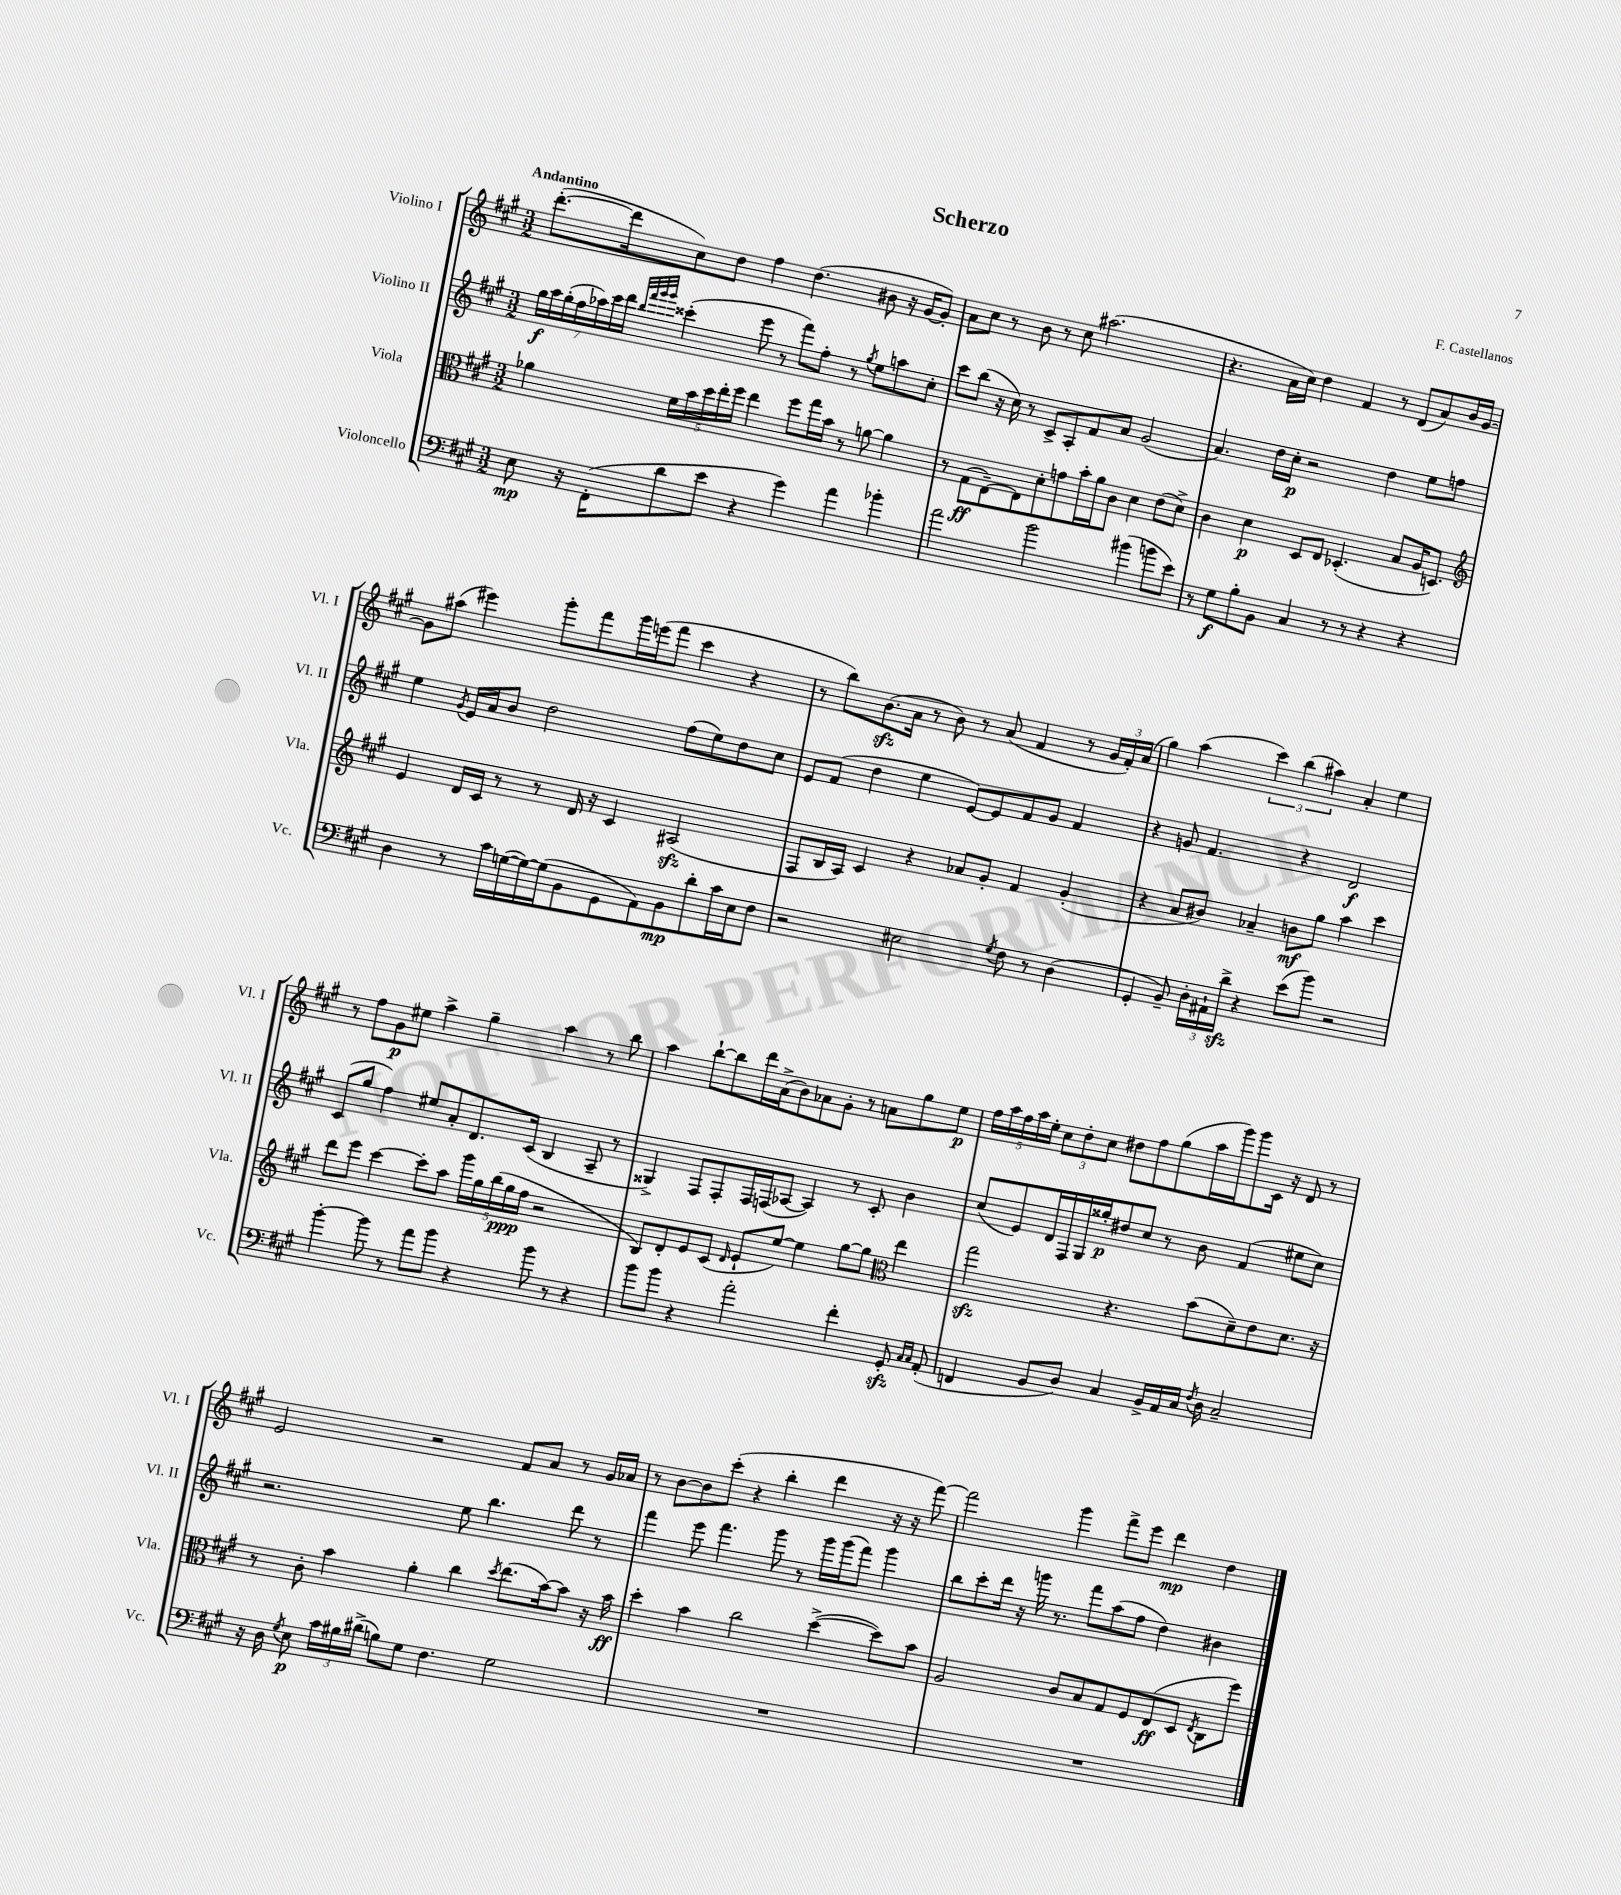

**kern	**kern	**kern	**kern
*staff4	*staff3	*staff2	*staff1
*clefF4	*clefC3	*clefG2	*clefG2
*k[f#c#g#]	*k[f#c#g#]	*k[f#c#g#]	*k[f#c#g#]
*M3/2	*M3/2	*M3/2	*M3/2
8E	4a-	28gg#	([8.ddd'
.	.	28aa	.
.	.	(28gg#'	.
.	.	28ff#	.
16r	.	.	.
.	.	28aa-)	.
.	.	28ccc#	.
(16FF#'	.	.	16ddd]
.	.	28ddd	.
.	.	32qqbb	.
.	.	32qqfff#	.
.	.	32qqggg#	.
.	.	32qqggg#	.
8d	20f#	(4ccc##'	8cc#)
.	20b	.	.
.	20dd	.	.
8e	.	.	8dd
.	20ee'	.	.
.	20ff#	.	.
4r	4ee	8eee	4ff#
.	.	8r	.
4g#)	8ff#	8fff#)	(4.dd
.	16gg#	8ff#'	.
.	16b	.	.
4a	8r	8r	.
.	.	8qgg#	.
.	[8a	8ee	8b#
4b-'	4a]	8aa	16r
.	.	.	[16g#
.	.	8cc#'	8g#'])
=	=	=	=
2a	8r	8ccc#	8a
.	(8G#	(8bb	8cc#
.	[8E~)	16r	8r
.	.	16cc#)	.
.	8E]	8r	8b
2b	8d'	8c#^	8r
.	8g	8A'	8cc#
.	16b'	8f#	(2.aa#
.	16a	.	.
.	8c#	8a	.
(4b#	4d	(2g#	.
8b	(8e	.	.
8e)	8d^)	.	.
=	=	=	=
8r	4c#	4.a)	4.r
8G#	.	.	.
8B'	4d	.	.
8BB	.	16dd	16a
.	.	16cc#'	16cc#)
4C#	8D	2r	4dd
.	8E	.	.
8r	(4.D-'	.	4f#
8r	.	.	.
4r	.	4dd	8r
.	8B	.	(8d
4r	16A	8ee	8a)
.	8.D)	.	.
.	.	8ff	16b
.	.	.	[16g#
=	=	=	=
*	*clefG2	*	*
4D	4e	4ee	8g#]
.	.	.	(8aa#
.	.	8qg#	.
8r	16d	16e	4eee#)
.	16c#	16a	.
16c#	8r	8b	.
([16G	.	.	.
16G_)	8r	2dd	8ggg#'
(16G]	.	.	.
8BB	16d	.	8fff#
.	16r	.	.
8GG#	4c#	.	16ggg#
.	.	.	(16eee
8AA)	.	.	8fff#
8BB	(2A#	(8ff#	4ccc#
8d'	.	8ee)	.
16c#	.	8dd	4r
16E	.	.	.
8F#	.	8cc#	.
=	=	=	=
2r	8F#	8e	8r
.	16B	(8f#	8bb)
.	16A)	.	.
.	4c#	4dd	(8.b
.	.	.	16a
2E#	4r	4ee	8r
.	.	.	8b)
.	8a-	[8e)	8r
.	8g#'	8e]	(8a
8qG#	.	.	.
8F#	4f#	8f#	4f#
8r	.	8g#	.
(4D	(4g#'	4f#	8r
.	.	.	24g#
.	.	.	24f#')
.	.	.	(24a
=	=	=	=
4GG#'	4r	4r	4gg#)
8BB~)	8a	8g	(4aa
24D'	8b#)	4.f#	.
24AA#`	.	.	.
24d^	.	.	.
4r	4a-~	.	6ccc#)
.	.	.	(6bb
(8e	8b	4r	.
.	.	.	6aa#)
8b)	8gg#	.	.
2r	4aa	2d	4a'
.	4ccc#	.	4ee
=	=	=	=
[4b'	8ddd	(8c#	8r
.	8eee	8gg#	8ff#
8b]	[4ccc#	4ff#)	8g#
8r	.	.	8ee#
8a	8ccc#']	8ee#	4aa^
8b	8aa	8a'	.
4r	20ggg#	8.d	4gg#~
.	20gg#	.	.
.	(20bb	.	.
.	20gg#	.	.
.	.	(16c#	.
.	20ff#	.	.
8b	2r	4B	4aa
8r	.	.	.
4r	.	8A~	8r
.	.	8r	8bb
=	=	=	=
8b	8B)	4G##^)	4aa
8b	8d'	.	.
4r	8e	8F#	[8bb`
.	(8c#	8F#'	8bb]
.	16qqd	.	.
2a'	8e`	16F#	16ddd
.	.	(16F	(16a^
.	[8ee)	[8A-	8b)
.	4ee]	4A-])	8a-
.	.	.	8g#'
4f#'	[8gg#	8r	8r
.	8gg#]	8c#'	8a
*	*clefC3	*	*
8GG#'	4ee	4b	8gg#
16qqC#	.	.	.
16qqC#	.	.	.
(8AA'	.	.	8ee
=	=	=	=
4FF	2gg#	(8cc#	20ff#
.	.	.	20aa
.	.	.	20ff#
.	.	8e)	.
.	.	.	20aa
.	.	.	20ee'
8BB	.	16d	12cc#
.	.	16F#	.
.	.	.	12dd'
8D)	.	16G#	.
.	.	.	12cc#
.	.	16gg##'	.
4C#	4.r	8dd#	8dd#
.	.	8cc#	8ff#
16BB^	.	8r	(8gg#
16AA	.	.	.
16C#	(8b	8b	16aa
8qF#	.	.	.
16D	.	.	16ggg#)
2C#~	8d~)	(4f#	8ggg#
.	8e	.	16c#
.	.	.	16r
.	8.d	8ee#	8d
.	.	8cc#)	8r
.	16r	.	.
=	=	=	=
16r	8r	2.r	2e
16D	.	.	.
8qG#	.	.	.
8E	8c#'	.	.
24c#	4b	.	.
24B#	.	.	.
(24d#^	.	.	.
8B)	.	.	.
8G#	4a'	.	2r
4.F#	.	.	.
.	4cc#	8ee	.
.	.	4.bb	.
.	8qdd	.	.
2G#	(8.ee	.	8f#
.	.	.	8a
.	[16b)	.	.
.	8b]	8ddd	8r
.	16r	8r	16g#
.	16b	.	16a-
=	=	=	=
1.r	4dd'	4fff#	8r
.	.	.	[8b
.	4b	8eee	8b]
.	.	4.fff#	(8ccc#'
.	2cc#	.	4r
.	.	8ggg#	4bb'
.	.	8r	.
.	([4dd^	16ggg#	4ddd
.	.	(16ggg#	.
.	.	8fff#)	.
.	8dd])	4ggg#	16r
.	.	.	16r
.	8b	.	[8fff#)
=	=	=	=
1.r	2A	8bb	2fff#]
.	.	8ccc#'	.
.	.	16ddd	.
.	.	16r	.
.	.	16ggg	.
.	.	8.r	.
.	8c#	.	4ggg#
.	8B	8fff#	.
.	8G#	(8aa	8fff#^
.	8F#	8ff#	8eee
.	(8E	4dd)	4ddd
.	8D	.	.
.	8qE	.	.
.	8C#	4b#	4dd
.	8ff#)	.	.
==	==	==	==
*-	*-	*-	*-
